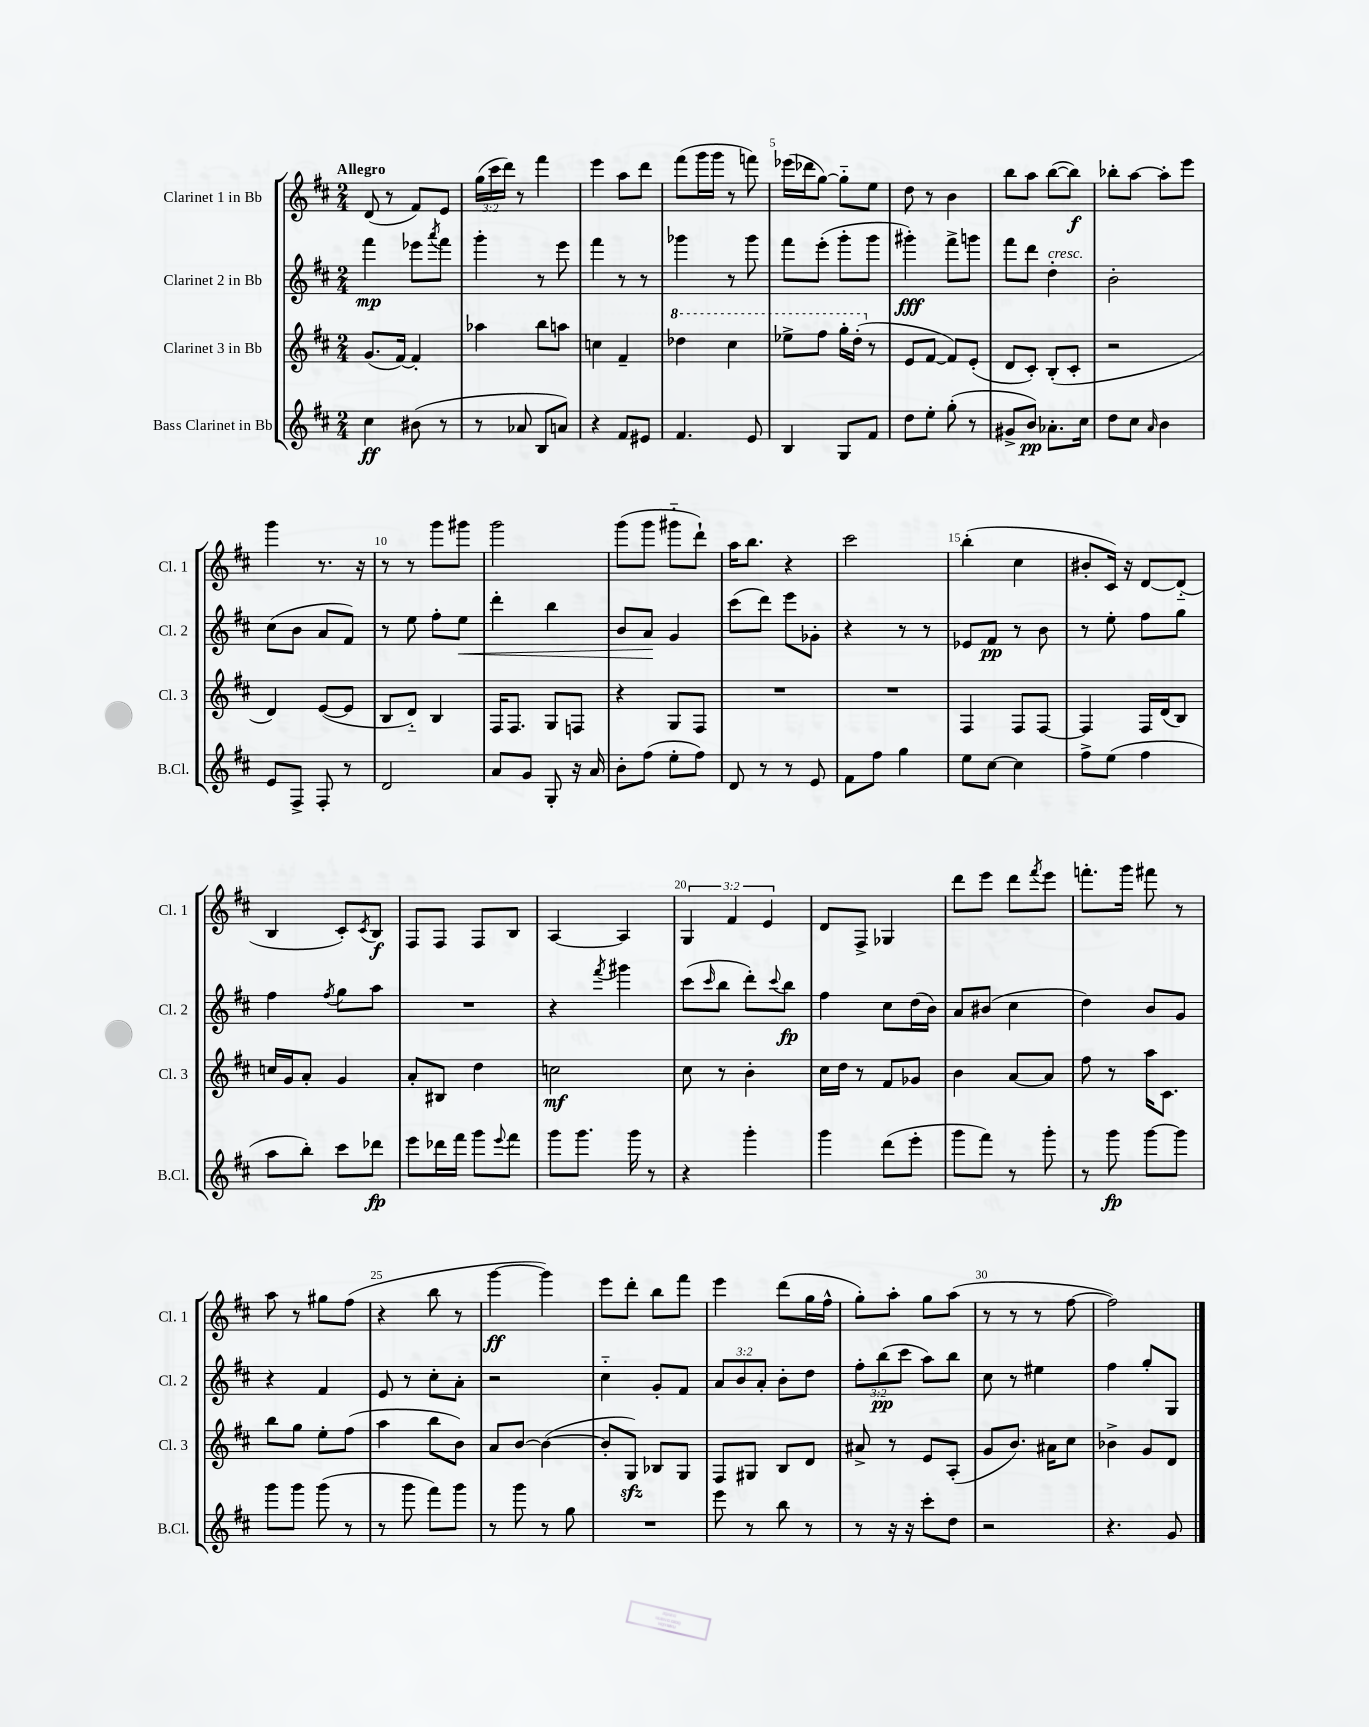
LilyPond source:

<<
\new StaffGroup <<
\new Staff = "s0" \with { instrumentName = "Clarinet 1 in Bb" shortInstrumentName = "Cl. 1" } {
    \clef treble \key d \major \numericTimeSignature \time 2/4 \override Staff.TupletNumber.text = #tuplet-number::calc-fraction-text \tempo "Allegro"
    d'8( r8 fis'8) e'8 |
    \tuplet 3/2 { g''16( cis'''16 d'''16) } r8 fis'''4 |
    e'''4 a''8 d'''8 |
    fis'''8( g'''16 g'''16 r8 f'''8) |
    ees'''16( des'''16 g''8~) g''8-_ e''8 |
    d''8 r8 b'4 |
    b''8 a''8 b''8~( b''8\f) |
    bes''8-. a''8~ a''8-. e'''8 |
    g'''4 r8. r16 |
    r8 r8 g'''8 gis'''8 |
    g'''2 |
    g'''8( g'''8 gis'''8-_ d'''8-!) |
    a''16 b''8. r4 |
    cis'''2 |
    b''4-.( cis''4 |
    bis'8-. cis'16) r16 d'8~ d'8-_( |
    b4 cis'8-.) \acciaccatura { cis'8 } b8\f |
    fis8 fis8 fis8 b8 |
    a4~ a4 |
    \tuplet 3/2 { g4 fis'4 e'4 } |
    d'8 fis8-> ges4 |
    d'''8 e'''8 d'''8 \acciaccatura { fis'''8 } e'''8 |
    f'''8.-. g'''16 fis'''8 r8 |
    a''8 r8 gis''8 fis''8( |
    r4 b''8 r8 |
    g'''4~\ff g'''4) |
    e'''8 d'''8-. b''8 fis'''8 |
    e'''4 d'''8( g''16 fis''16-^ |
    g''8-.) a''8-. g''8 a''8( |
    r8 r8 r8 fis''8~ |
    fis''2) \bar "|." |
}
\new Staff = "s1" \with { instrumentName = "Clarinet 2 in Bb" shortInstrumentName = "Cl. 2" } {
    \clef treble \key d \major \numericTimeSignature \time 2/4 \override Staff.TupletNumber.text = #tuplet-number::calc-fraction-text
    fis'''4\mp ees'''8 \acciaccatura { a'''8 } fis'''8 |
    g'''4-. r8 e'''8 |
    fis'''4 r8 r8 |
    ges'''4 r8 ges'''8 |
    fis'''8 e'''8-.( g'''8-. g'''8 |
    gis'''4-.\fff) fis'''8-> g'''8 |
    fis'''8 d'''8 d''4-.^\markup { \italic "cresc." } |
    b'2-. |
    cis''8( b'8 a'8 fis'8) |
    r8 e''8 fis''8-. e''8\< |
    d'''4-. b''4 |
    b'8 a'8\! g'4 |
    cis'''8( d'''8) e'''8 ges'8-. |
    r4 r8 r8 |
    ees'8 fis'8\pp r8 b'8 |
    r8 e''8-. fis''8 g''8 |
    fis''4 \acciaccatura { fis''8 } g''8 a''8 |
    R2 |
    r4 \acciaccatura { fis'''8 } gis'''4 |
    cis'''8( \grace { cis'''16 } b''8 d'''8-.) \appoggiatura { cis'''8 } b''8\fp |
    fis''4 cis''8 d''16( b'16) |
    a'8 bis'8( cis''4 |
    d''4) b'8 g'8 |
    r4 fis'4 |
    e'8 r8 cis''8-. a'8-. |
    r2 |
    cis''4-_ g'8-. fis'8 |
    \tuplet 3/2 { a'8 b'8 a'8-. } b'8-. d''8 |
    \tuplet 3/2 { fis''8-. b''8\pp( cis'''8 } a''8) b''8 |
    cis''8 r8 eis''4 |
    fis''4 g''8-. g8 \bar "|." |
}
\new Staff = "s2" \with { instrumentName = "Clarinet 3 in Bb" shortInstrumentName = "Cl. 3" } {
    \clef treble \key d \major \numericTimeSignature \time 2/4
    g'8.( fis'16~) fis'4-. |
    aes''4 b''8 a''8 |
    c''4 fis'4-- |
    \ottava #1 des'''4 cis'''4 |
    ees'''8-> fis'''8 g'''16-. d'''16-.( \ottava #0 r8 |
    e'8 fis'8~ fis'8) e'8-.( |
    d'8 cis'8-.) b8-.( cis'8-. |
    r2 |
    d'4) e'8~( e'8 |
    b8 d'8-_) b4 |
    fis16 fis8. g8 f8 |
    r4 g8 fis8 |
    R2 |
    R2 |
    fis4 fis8 fis8~ |
    fis4 fis16 d'16( b8) |
    c''16 g'16 a'8-. g'4 |
    a'8-. bis8 d''4 |
    c''2\mf |
    cis''8 r8 b'4-. |
    cis''16 d''16 r8 fis'8 ges'8 |
    b'4 a'8~ a'8 |
    fis''8 r8 a''16 cis'8. |
    b''8 g''8 e''8-. fis''8( |
    a''4 b''8 b'8) |
    a'8 b'8~ b'4~( |
    b'8-. g8\sfz) bes8 g8 |
    fis8 gis8 b8 d'8 |
    ais'8-> r8 e'8 a8-.( |
    g'8 b'8.) ais'16 cis''8 |
    bes'4-> g'8 d'8 \bar "|." |
}
\new Staff = "s3" \with { instrumentName = "Bass Clarinet in Bb" shortInstrumentName = "B.Cl." } {
    \clef treble \key d \major \numericTimeSignature \time 2/4
    cis''4\ff bis'8( r8 |
    r8 aes'8 b8 a'8) |
    r4 fis'8 eis'8 |
    fis'4. e'8 |
    b4 g8 fis'8 |
    d''8 e''8-. g''8-.( r8 |
    gis'8-> b'8\pp) aes'8.-. cis''16 |
    d''8 cis''8 \grace { a'16 } b'4 |
    e'8 fis8-> fis8-. r8 |
    d'2 |
    a'8 g'8 g8-. r16 a'16 |
    b'8-. fis''8( e''8-. fis''8) |
    d'8 r8 r8 e'8 |
    fis'8 fis''8 g''4 |
    e''8 cis''8~ cis''4 |
    fis''8-> e''8( fis''4 |
    a''8 b''8-.) cis'''8 des'''8\fp |
    e'''8 des'''16 fis'''16 g'''8 \appoggiatura { e'''8 } fis'''8 |
    g'''8 g'''8. g'''16 r8 |
    r4 g'''4-. |
    g'''4 d'''8( e'''8-. |
    g'''8 fis'''8) r8 g'''8-. |
    r8 g'''8\fp g'''8~ g'''8 |
    g'''8 g'''8 g'''8( r8 |
    r8 g'''8 fis'''8) g'''8 |
    r8 g'''8 r8 g''8 |
    R2 |
    e'''8 r8 b''8 r8 |
    r8 r16 r16 cis'''8-. d''8 |
    r2 |
    r4. g'8 \bar "|." |
}
>>
>>
\layout { \context { \Score \override BarNumber.break-visibility = ##(#f #t #t) barNumberVisibility = #(every-nth-bar-number-visible 5) } }
